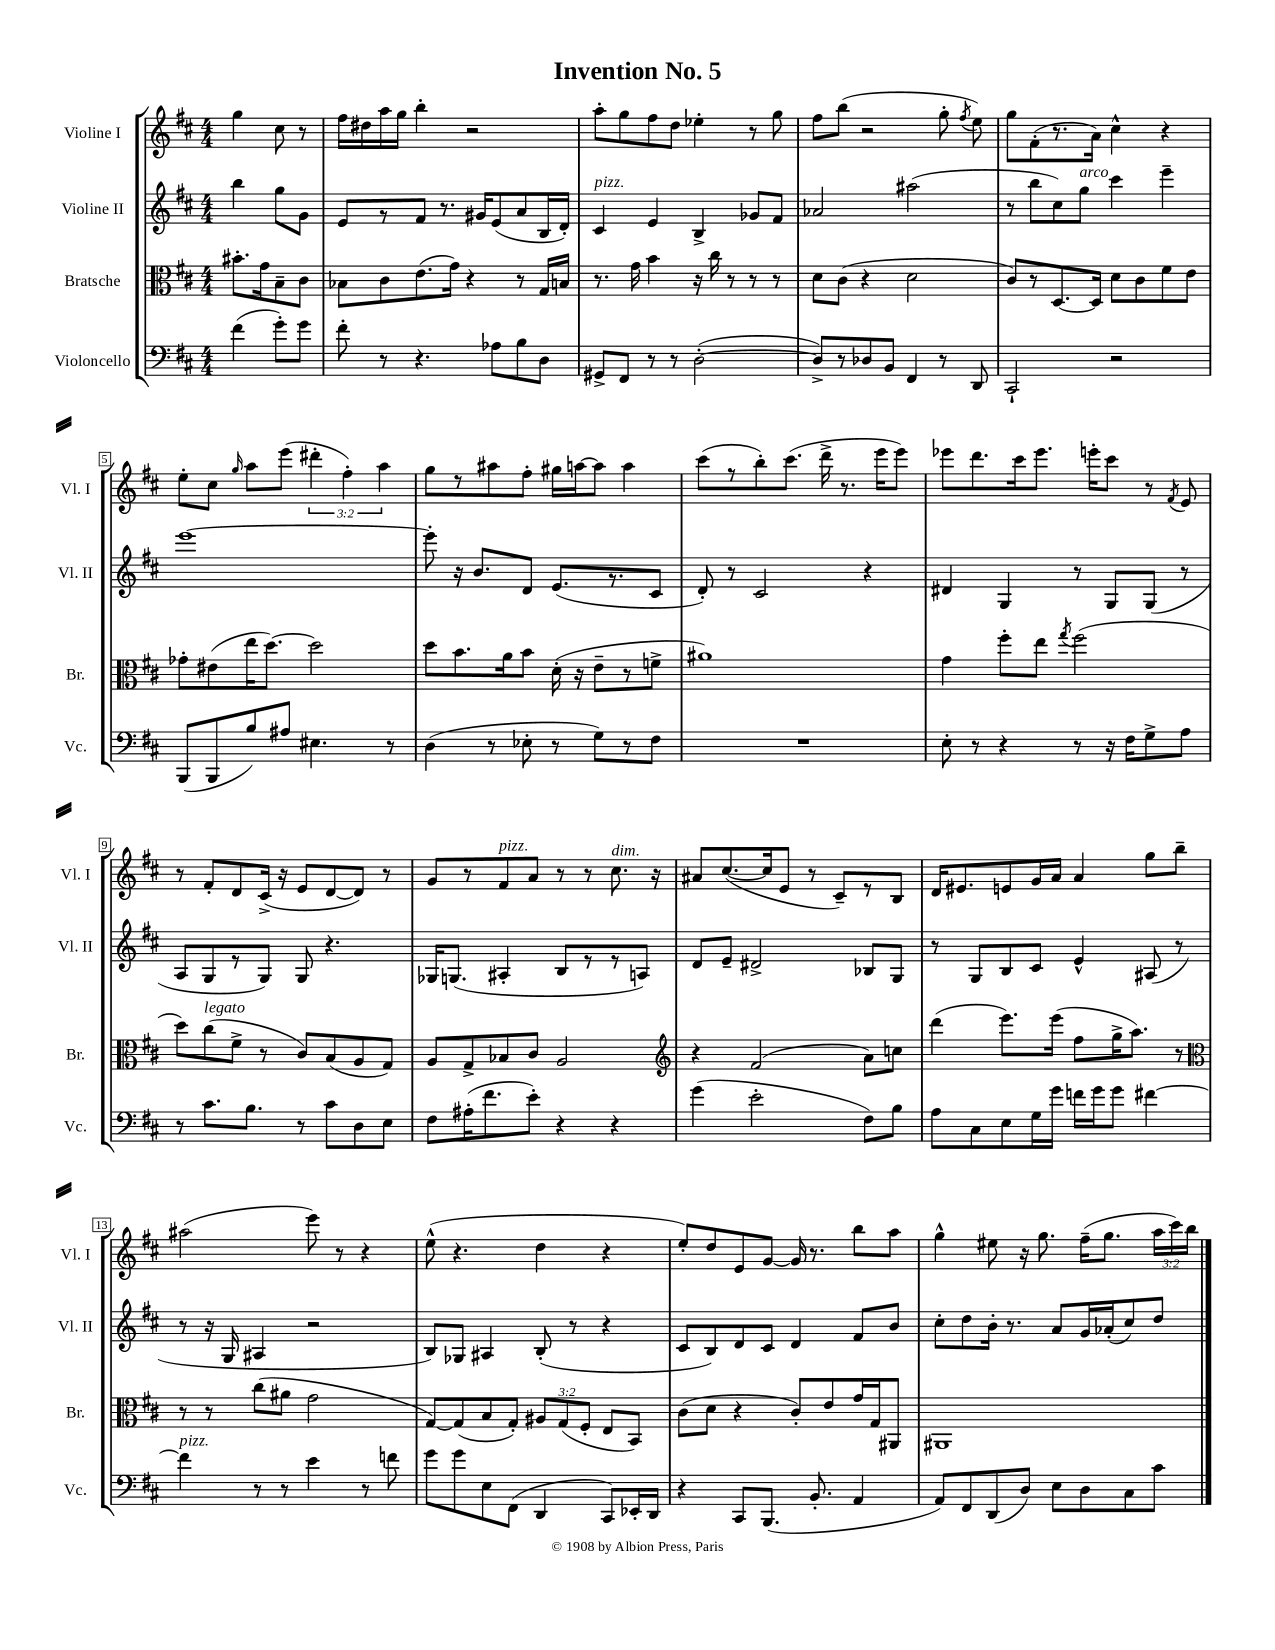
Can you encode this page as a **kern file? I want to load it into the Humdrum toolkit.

**kern	**kern	**kern	**kern
*staff4	*staff3	*staff2	*staff1
*clefF4	*clefC3	*clefG2	*clefG2
*k[f#c#]	*k[f#c#]	*k[f#c#]	*k[f#c#]
*M4/4	*M4/4	*M4/4	*M4/4
(4f#	8.b#'	4bb	4gg
.	16g	.	.
8g')	8B~	8gg	8cc#
8g	8c#	8g	8r
=	=	=	=
8f#'	8B-	8e	16ff#
.	.	.	16dd#
8r	8c#	8r	16aa
.	.	.	16gg
4.r	(8.e	8f#	4bb'
.	.	8.r	.
.	16g)	.	.
.	4r	.	2r
.	.	16g#	.
8A-	.	(8e	.
8B	8r	8a	.
8D	16G	16B	.
.	16B	16d')	.
=	=	=	=
8GG#^	8.r	4c#	8aa'
8FF#	.	.	8gg
.	16g	.	.
8r	4b	4e	8ff#
8r	.	.	8dd
([2D'	16r	4B^	4ee-'
.	16cc#	.	.
.	8r	.	.
.	8r	8g-	8r
.	8r	8f#	8gg
=	=	=	=
8D^])	8d	2a-	8ff#
8r	(8c#	.	(8bb
8D-	4r	.	2r
8BB	.	.	.
4FF#	2d	(2aa#	.
8r	.	.	8gg'
.	.	.	8qff#
8DD	.	.	8ee)
=	=	=	=
2CC#`	8c#)	8r	8gg
.	8r	8bb	(8f#'
.	[8.D	8cc#)	8.r
.	.	8gg	.
.	16D]	.	16a)
2r	8d	4ccc#	4cc#^^
.	8c#	.	.
.	8f#	4eee~	4r
.	8e	.	.
=	=	=	=
(8BBB	8g-'	[1eee	8ee'
8BBB	(8e#	.	8cc#
.	.	.	16qqgg
8B)	16ee	.	8aa
.	[8.dd)	.	.
8A#	.	.	(8eee
4.E#	2dd]	.	6ddd#'
.	.	.	6ff#')
.	.	.	6aa
8r	.	.	.
=	=	=	=
(4D	8dd	8eee']	8gg
.	8.b	16r	8r
.	.	8.b	.
8r	.	.	8aa#
.	16a	.	.
8E-'	8b	8d	8ff#'
8r	(16d'	(8.e	16gg#
.	16r	.	[16aa
8G)	8e~	.	8aa]
.	.	8.r	.
8r	8r	.	4aa
8F#	8f^	8c#	.
=	=	=	=
1r	1a#)	8d')	(8ccc#
.	.	8r	8r
.	.	2c#	8bb')
.	.	.	(8.ccc#
.	.	.	16ddd^
.	.	.	8.r
.	.	4r	.
.	.	.	16eee
.	.	.	8eee)
=	=	=	=
8E'	4g	4d#	8eee-
8r	.	.	8.ddd
4r	8ff#'	4G	.
.	.	.	16ccc#
.	8ee	.	8.eee-
.	8qgg	.	.
8r	(2ff#	8r	.
.	.	.	16eee'
16r	.	8G	8ccc#
16F#	.	.	.
8G^	.	(8G	8r
.	.	.	8qf#
8A	.	8r	8e
=	=	=	=
8r	8dd)	8A	8r
8.c#	(8cc#	8G	8f#'
.	8f#^	8r	8d
8.B	.	.	.
.	8r	8G)	(16c#^
.	.	.	16r
8r	8c#)	8G	8e
8c#	(8B	4.r	[8d
8D	8A	.	8d])
8E	8G)	.	8r
=	=	=	=
8F#	8A	16G-	8g
.	.	(8.G	.
(16A#'	8G^	.	8r
8.f#	.	.	.
.	8B-	4A#'	8f#
8e')	8c#	.	8a
4r	2A	8B	8r
.	.	8r	8r
4r	.	8r	8.cc#
.	.	8A)	.
.	.	.	16r
=	=	=	=
*	*clefG2	*	*
(4g	4r	8d	8a#
.	.	8e~	([8.cc#
2e'	(2f#	2d#^	.
.	.	.	16cc#]
.	.	.	8e
.	.	.	8r
.	.	.	8c#~)
8F#)	8a)	8B-	8r
8B	8cc	8G	8B
=	=	=	=
8A	(4ddd	8r	16d
.	.	.	8.e#
8C#	.	8G	.
8E	8.eee)	8B	8e
16G	.	8c#	16g
16g	(16eee	.	16a
16f	8ff#	4e^^	4a
16g	.	.	.
8g	16gg^	.	.
.	8.aa)	.	.
[4f#	.	(8A#	8gg
.	8r	8r	8bb~
=	=	=	=
*	*clefC3	*	*
4f#]	8r	8r	(2aa#
.	8r	16r	.
.	.	16G	.
8r	(8cc#	4A#	.
8r	8a#	.	.
4e	2g	2r	8eee)
.	.	.	8r
8r	.	.	4r
8f	.	.	.
=	=	=	=
8g	[8G)	8B)	(8ee^^
8g	(8G]	8G-	4.r
8E	8B	4A#	.
(8FF#	8G')	.	.
4DD	12A#	(8B'	4dd
.	(12G	.	.
.	.	8r	.
.	12F#'	.	.
8CC#)	8E	4r	4r
16EE-'	8BB)	.	.
16DD	.	.	.
=	=	=	=
4r	(8c#	8c#	8ee')
.	8d	8B)	8dd
8CC#	4r	8d	8e
(8.BBB	.	8c#	[8g
.	8c#')	4d	16g]
8.BB'	.	.	8.r
.	8e	.	.
4AA	16g	8f#	8bb
.	16G	.	.
.	8AA#	8b	8aa
=	=	=	=
8AA)	1AA#	8cc#'	4gg^^
8FF#	.	8dd	.
(8DD	.	16b'	8ee#
.	.	8.r	.
8D)	.	.	16r
.	.	.	8.gg
8E	.	8a	.
8D	.	16g	(16ff#~
.	.	(16a-'	8.gg
8C#	.	8cc#)	.
8c#	.	8dd	24aa
.	.	.	24ccc#)
.	.	.	24bb
==	==	==	==
*-	*-	*-	*-
